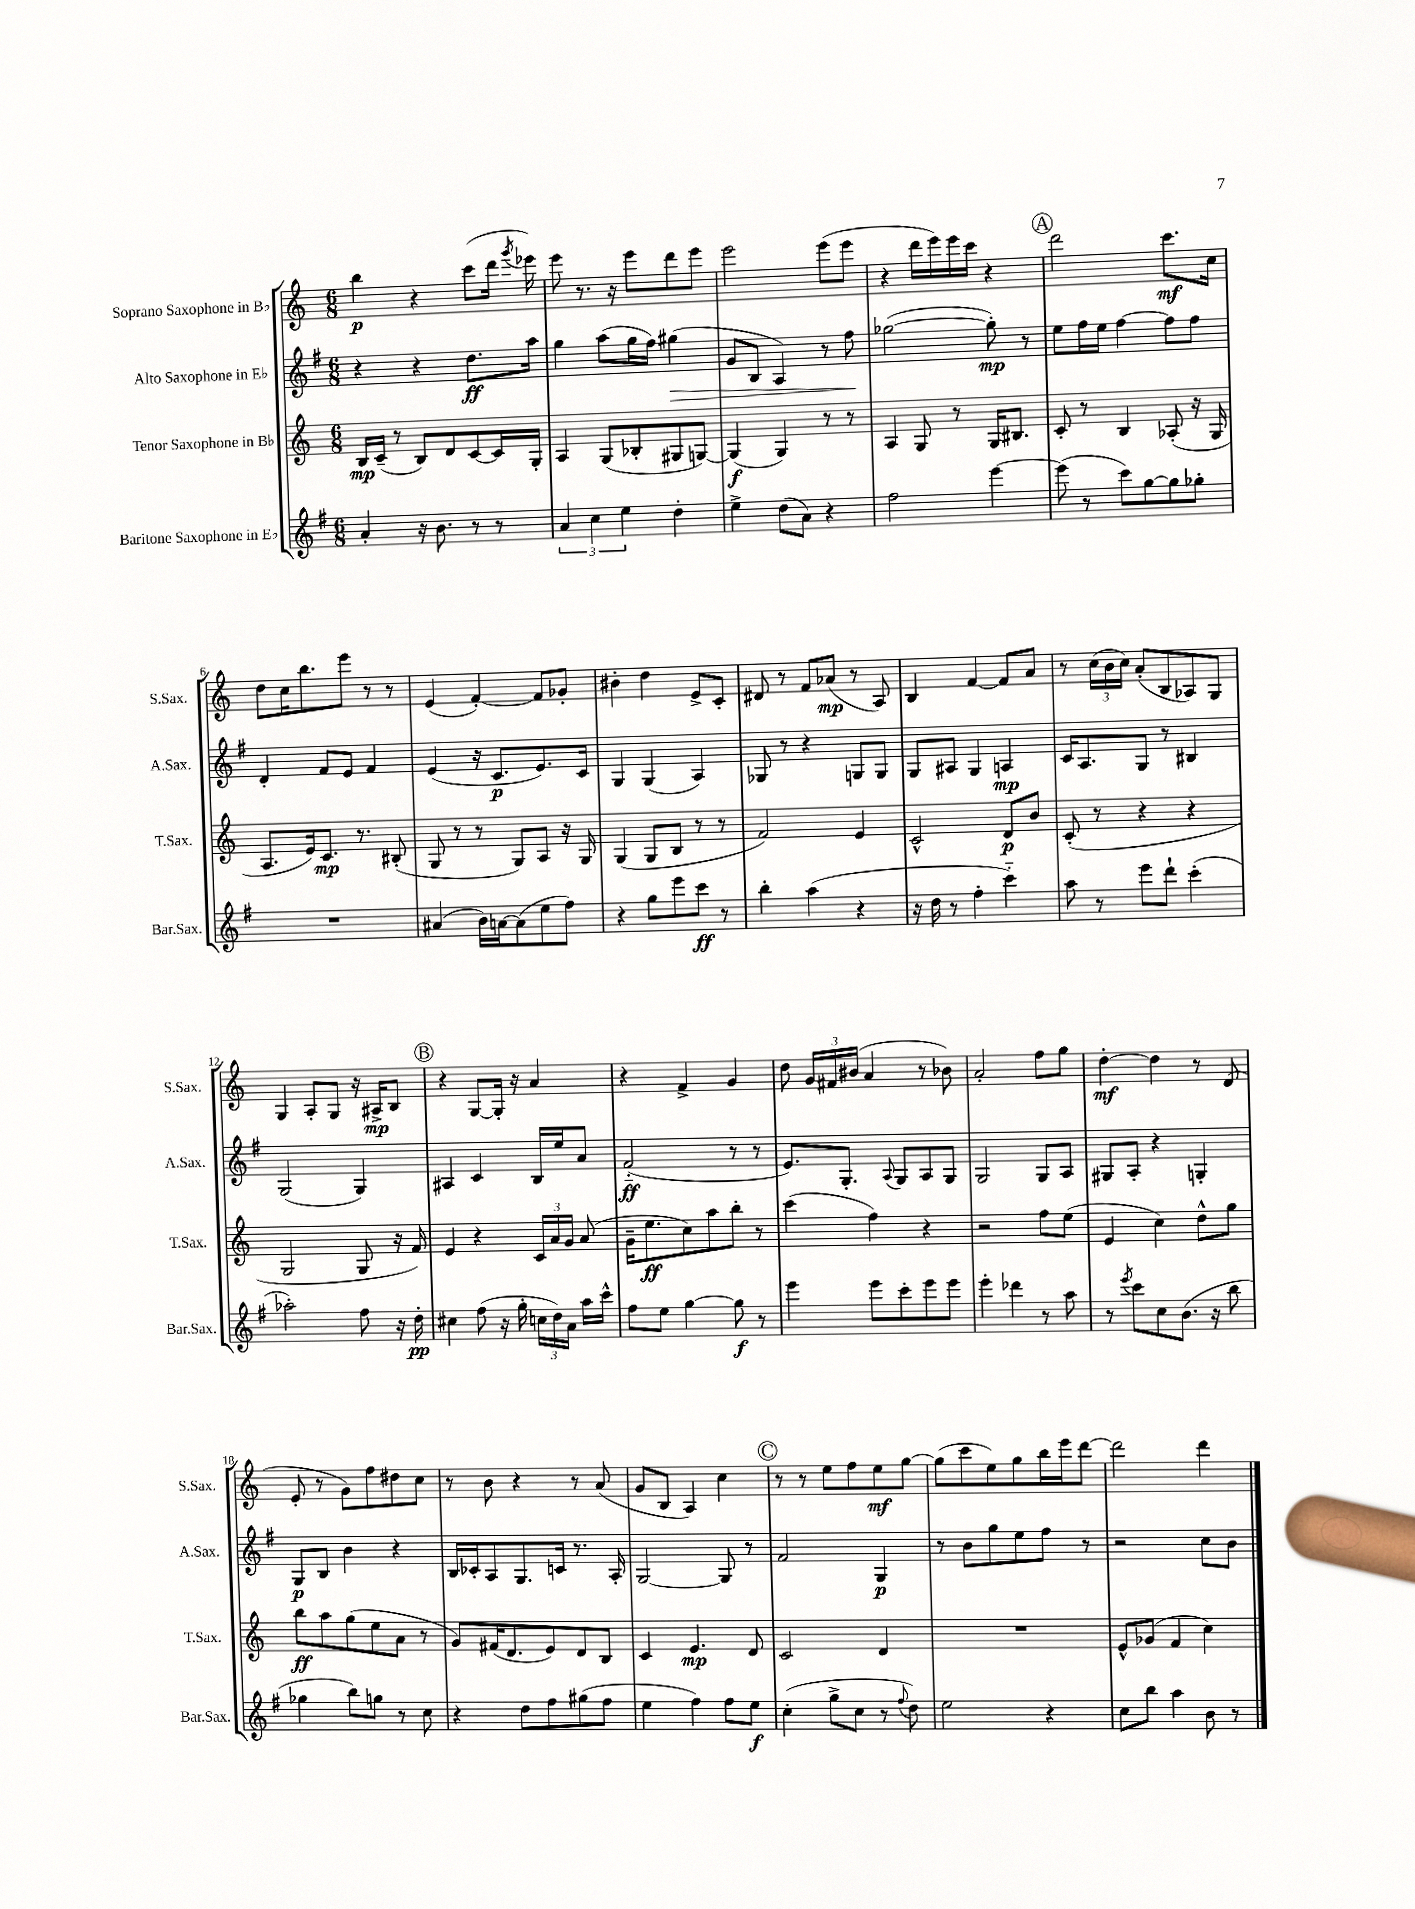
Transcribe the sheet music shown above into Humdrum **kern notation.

**kern	**kern	**kern	**kern
*staff4	*staff3	*staff2	*staff1
*clefG2	*clefG2	*clefG2	*clefG2
*k[f#]	*k[]	*k[f#]	*k[]
*M6/8	*M6/8	*M6/8	*M6/8
4a'	16B	4r	4bb
.	(16c~	.	.
.	8r	.	.
16r	8B)	4r	4r
8.b	.	.	.
.	8d	.	.
8r	[8c	8.dd	(8ccc
8r	16c]	.	16ddd
.	.	.	8qggg
.	16G'	16aa	16eee-)
=	=	=	=
6a	4A	4gg	8eee
.	.	.	8.r
6cc	.	.	.
.	(8G	(8aa	.
.	.	.	16r
6ee	.	.	.
.	8B-'	16gg	8eee
.	.	16ff#)	.
4dd'	8G#	(4gg#	8ddd
.	[8G)	.	8eee
=	=	=	=
4ee^	(4G]	8g	2eee
.	.	8B	.
(8dd	4G)	4A)	.
8a)	.	.	.
4r	8r	8r	(8eee
.	8r	8ff#	8eee
=	=	=	=
2ff#	4A	([2gg-	4r
.	8G	.	16ddd
.	.	.	16eee)
.	8r	.	16eee
.	.	.	16ccc
[4eee	16G	8gg-'])	4r
.	8.B#	.	.
.	.	8r	.
=	=	=	=
(8eee]	8c'	8ee	2ddd
8r	8r	16ff#	.
.	.	16ee	.
8ccc)	4B	[4ff#	.
[8gg	.	.	.
8gg]	(8A-'	8ff#]	8.ccc
8gg-'	16r	8ff#	.
.	16G	.	16cc
=	=	=	=
2.r	8.A	4d'	8dd
.	.	.	16cc
.	16e)	.	8.bb
.	8.c	8f#	.
.	.	8e	8eee
.	8.r	.	.
.	.	4f#	8r
.	(8B#'	.	8r
=	=	=	=
(4a#	8G	(4e	(4e
.	8r	.	.
16b)	8r	16r	[4f')
[16a	.	8.c	.
(8a]	8G)	.	.
8ee	8A	8.e)	8f]
8ff#)	16r	.	8g-'
.	16G	16c	.
=	=	=	=
4r	(4G	4G	4b#'
8gg	8G	(4G	4dd
8eee	8B	.	.
8ccc	8r	4A)	8e^
8r	8r	.	8c'
=	=	=	=
4bb'	2f)	8G-	8d#
.	.	8r	8r
(4aa	.	4r	8f
.	.	.	(8a-
4r	4e	8G	8r
.	.	8G	8A)
=	=	=	=
16r	2c^^	8G	4B
16dd	.	.	.
8r	.	8A#	.
4ff#'	.	4G	[4f
4ccc'~)	8d	4A	8f]
.	8b	.	8a
=	=	=	=
8aa	(8c'	16c	8r
.	.	8.A	.
8r	8r	.	(24cc
.	.	.	24b
.	.	.	24cc)
8eee	4r	8G	(8a'
8ddd`	.	8r	8B
(4ccc'	4r	4B#	8A-)
.	.	.	8G
=	=	=	=
2aa-')	2G	(2G	4G
.	.	.	8A'
.	.	.	8G
8ff#	8G	4G)	16r
.	.	.	16A#^
16r	16r	.	8B
16dd'	16f)	.	.
=	=	=	=
4cc#	4e	4A#	4r
(8ff#	4r	4c	[8G
16r	.	.	16G']
16gg'	.	.	16r
24cc	24c	16B	4a
24dd)	24a	.	.
.	.	16ee	.
24a	24g	.	.
16aa	(8a	8a	.
16ccc^^	.	.	.
=	=	=	=
8ff#	16g~	(2f#'~	4r
.	8.ee	.	.
8ee	.	.	.
[4gg	8cc)	.	4f^
.	8aa	.	.
8gg]	8bb'	8r	4g
8r	8r	8r	.
=	=	=	=
4eee	(4ccc	8.e)	8dd
.	.	.	24g
.	.	.	24f#
.	.	8.G'	.
.	.	.	(24b#
8eee	4ff)	.	4a
.	.	8qqA	.
8ccc'	.	8G	.
8eee	4r	8A	8r
8eee	.	8G	8b-)
=	=	=	=
4eee'	2r	2G	2a'
4ddd-	.	.	.
8r	8ff	8G	8ff
8aa	(8ee	8A	8gg
=	=	=	=
8r	4e	8G#	[4dd'
8qeee	.	.	.
8ccc	.	8A'	.
8cc	4cc)	4r	4dd]
(8.b	.	.	.
.	8dd^^	4G'	8r
16r	.	.	.
8bb	8gg	.	(8d
=	=	=	=
4gg-	8bb	8G	8e'
.	8aa	8B	8r
8bb)	(8gg	4b	8g)
8gg	8ee	.	8ff
8r	8a	4r	8dd#
8cc	8r	.	8cc
=	=	=	=
4r	8g)	16B	8r
.	.	16c-'	.
.	(16f#	8A	8b
.	8.d	.	.
8dd	.	8.G	4r
8ff#	8e)	.	.
.	.	16c	.
(8gg#	8d	8.r	8r
8ff#	8B	.	(8a
.	.	16A'	.
=	=	=	=
4ee	4c	[2G	8g
.	.	.	8B
4ff#)	4.e	.	4A)
8ff#	.	8G]	4cc
8ee	8d	8r	.
=	=	=	=
(4cc'	2c	2f#	8r
.	.	.	8r
8gg^	.	.	8ee
8cc	.	.	8ff
8r	4d	4G	8ee
8qqff#	.	.	.
8dd)	.	.	[8gg
=	=	=	=
2ee	2.r	8r	(8gg]
.	.	8b	8ccc
.	.	8gg	8ee)
.	.	8ee	8gg
4r	.	8ff#	16bb
.	.	.	16eee
.	.	8r	[8ddd
=	=	=	=
8cc	8e^^	2r	2ddd]
8bb	(8g-	.	.
4aa	4f	.	.
8b	4cc)	8cc	4ddd
8r	.	8b	.
==	==	==	==
*-	*-	*-	*-
